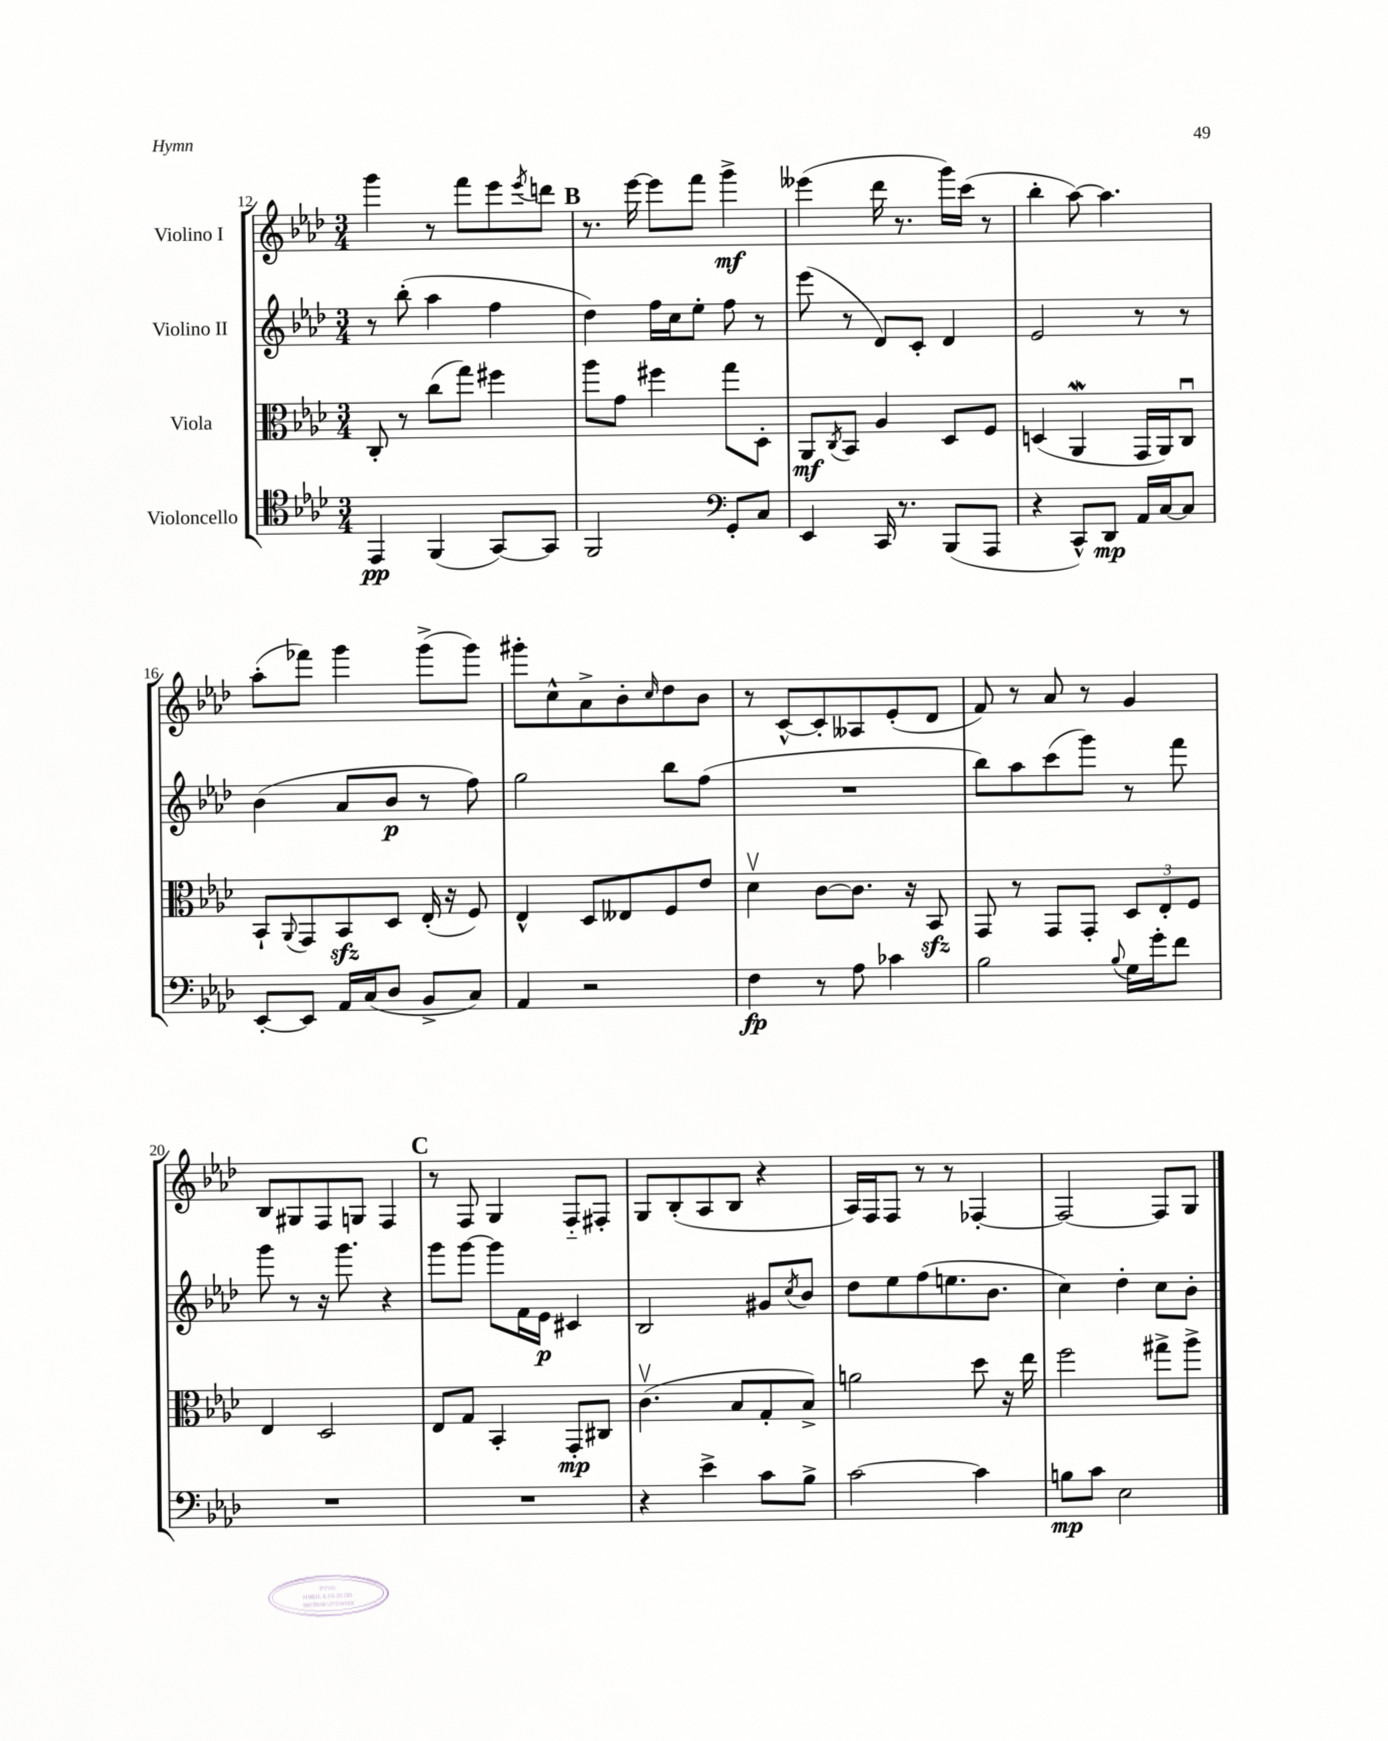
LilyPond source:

<<
\new StaffGroup <<
\new Staff = "s0" \with { instrumentName = "Violino I" } {
    \clef treble \key aes \major \numericTimeSignature \time 3/4
    g'''4 r8 f'''8 ees'''8 \acciaccatura { ees'''8 } d'''8 |
    \mark \markup { \bold "B" } r8. ees'''16~ ees'''8 f'''8 g'''4->\mf |
    eeses'''4( des'''16 r8. g'''16) c'''16( r8 |
    bes''4-. aes''8~) aes''4. |
    aes''8-.( fes'''8) g'''4 g'''8->( g'''8) |
    gis'''8-. c''8-^ aes'8-> bes'8-. \grace { c''16 } des''8 bes'8 |
    r8 c'8~-^ c'8-. aeses8 ees'8-.( des'8 |
    f'8) r8 aes'8 r8 g'4 |
    bes8 gis8 f8 g8 f4 |
    \mark \markup { \bold "C" } r8 f8 g4 f8-_ fis8-. |
    g8 bes8-.( aes8 bes8 r4 |
    aes16) f16 f8 r8 r8 fes4~-. |
    fes2~ fes8 g8 \bar "|." |
}
\new Staff = "s1" \with { instrumentName = "Violino II" } {
    \clef treble \key aes \major \numericTimeSignature \time 3/4
    r8 bes''8-.( aes''4 f''4 |
    \mark \markup { \bold "B" } des''4) f''16 c''16 ees''8-. f''8 r8 |
    ees'''8( r8 des'8) c'8-. des'4 |
    ees'2 r8 r8 |
    bes'4( aes'8 bes'8\p r8 f''8) |
    g''2 bes''8 f''8( |
    R2. |
    bes''8) aes''8 c'''8( g'''8) r8 f'''8 |
    g'''8 r8 r16 g'''8. r4 |
    \mark \markup { \bold "C" } g'''8 g'''8~ g'''8 f'16 ees'16\p cis'4 |
    bes2 gis'8 \acciaccatura { c''8 } bes'8 |
    des''8 ees''8 f''8( e''8. bes'8. |
    c''4) des''4-. c''8 bes'8-. \bar "|." |
}
\new Staff = "s2" \with { instrumentName = "Viola" } {
    \clef alto \key aes \major \numericTimeSignature \time 3/4
    c8-. r8 c''8( g''8) fis''4 |
    \mark \markup { \bold "B" } aes''8 g'8 fis''4 g''8 des8-. |
    aes,8\mf \acciaccatura { c8 } bes,8 aes4 des8 f8 |
    d4( aes,4\mordent g,16 aes,16) c8\downbow |
    bes,8-! \appoggiatura { aes,8 } g,8 bes,8\sfz des8 ees16-.( r16 f8) |
    ees4-^ des8 eeses8 f8 ees'8 |
    des'4\upbow c'8~ c'8. r16 bes,8\sfz |
    g,8 r8 g,8 g,8-. \tuplet 3/2 { des8 ees8-. f8 } |
    ees4 des2 |
    \mark \markup { \bold "C" } ees8 g8 bes,4-. g,8-.\mp cis8 |
    c'4.\upbow( bes8 g8-. bes8->) |
    a'2 des''8 r16 ees''16 |
    f''2 gis''8-> aes''8-> \bar "|." |
}
\new Staff = "s3" \with { instrumentName = "Violoncello" } {
    \clef tenor \key aes \major \numericTimeSignature \time 3/4
    ees,4\pp f,4( g,8~) g,8 |
    \mark \markup { \bold "B" } f,2 \clef bass g,8-. c8 |
    ees,4 c,16 r8. bes,,8( aes,,8 |
    r4 c,8-^) des,8\mp aes,16 c16~ c8 |
    ees,8~-. ees,8 aes,16 c16( des8 bes,8-> c8) |
    aes,4 r2 |
    f4\fp r8 aes8 ces'4 |
    bes2 \appoggiatura { bes8 } g16 g'16-. f'8 |
    R2. |
    \mark \markup { \bold "C" } R2. |
    r4 ees'4-> c'8 bes8-> |
    c'2~ c'4 |
    b8\mp c'8 ees2 \bar "|." |
}
>>
>>
\layout { \context { \Score currentBarNumber = #12 } }
